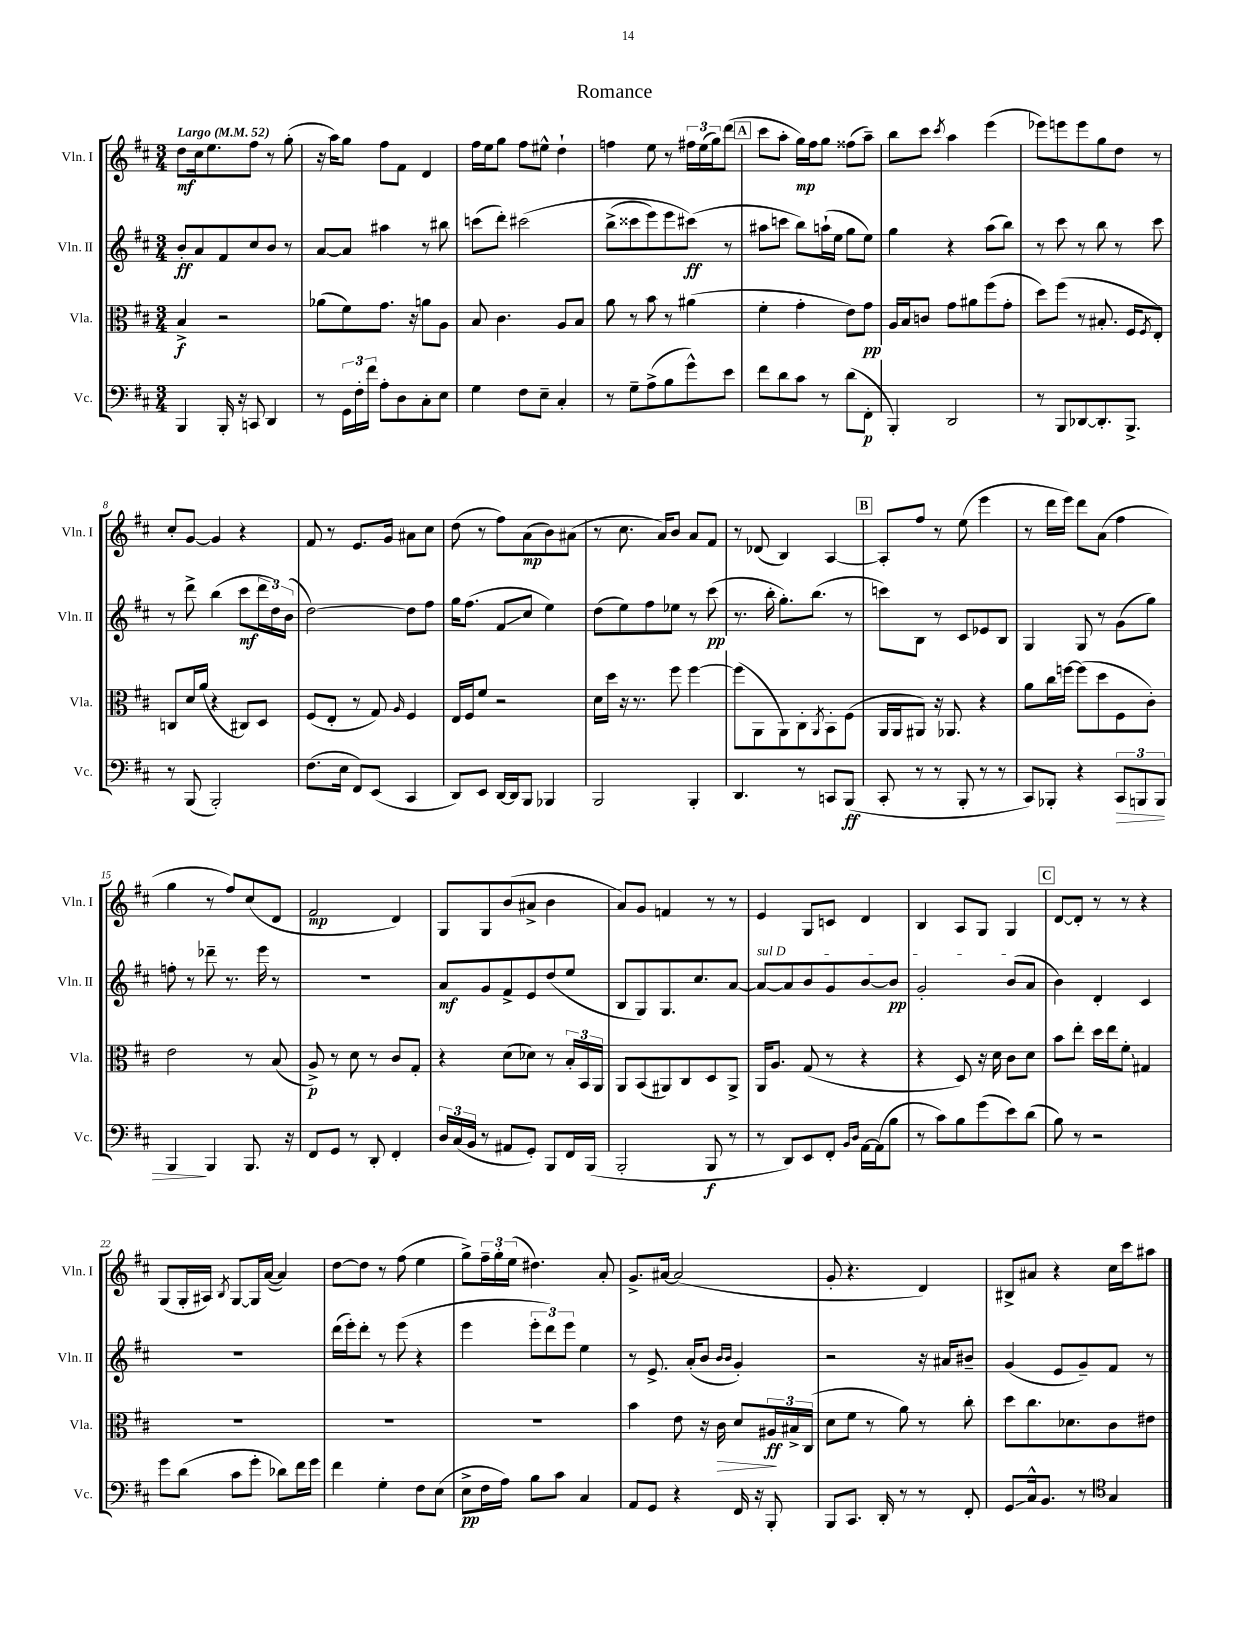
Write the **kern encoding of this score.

**kern	**kern	**kern	**kern
*staff4	*staff3	*staff2	*staff1
*clefF4	*clefC3	*clefG2	*clefG2
*k[f#c#]	*k[f#c#]	*k[f#c#]	*k[f#c#]
*M3/4	*M3/4	*M3/4	*M3/4
*MM52	*MM52	*MM52	*MM52
4BBB	4B^	8b'	8dd
.	.	8a	16cc#
.	.	.	8.ee
16BBB'	2r	8f#	.
16r	.	.	.
8CC	.	8cc#	8ff#
4DD	.	8b	8r
.	.	8r	(8gg'
=	=	=	=
8r	(8a-	[8a	16r
.	.	.	16aa)
24GG	8f#)	8a]	8gg
24F#'	.	.	.
24f#	.	.	.
8A'	8.g	4aa#	8ff#
8D	.	.	8f#
.	16r	.	.
8C#'	8a	8r	4d
8E	8A	8bb#	.
=	=	=	=
4G	8B	(8ccc	16ff#
.	.	.	16ee
.	4.c#	8ddd')	8gg
8F#	.	&(2ccc#	8ff#
8E~	.	.	8ee#^^
4C#'	8A	.	4dd`
.	8B	.	.
=	=	=	=
8r	8a	(8bb^	4ff
8G~	8r	8ccc##	.
(8A^	8b	8eee)	8ee
8B	8r	8eee	8r
8g^^)	(4a#	(8ccc#&)	24ff#
.	.	.	(24ee
.	.	.	24gg)
8e	.	8r	(8ddd
=	=	=	=
8f#	4f#'	8aa#	8ccc#
8d	.	8ccc	8aa'
8c#	4g'	8bb)	16gg)
.	.	.	16ff#
8r	.	(16aa`	8gg
.	.	16ee	.
(8d	8e)	8gg	(8ff##
8FF#'	8g	8ee)	8aa~)
=	=	=	=
4BBB')	16A	4gg	8bb
.	16B	.	.
.	8c	.	8ccc#
.	.	.	8qccc#
2DD	8g	4r	4aa
.	8a#	.	.
.	(8ff#	(8aa	(4eee
.	8g'	8bb)	.
=	=	=	=
8r	8dd)	8r	8eee-)
8BBB	(8ff#	8ccc#	8eee
[8DD-	8r	8r	8eee
8.DD-']	8.B#'	8bb	8gg
.	.	8r	8dd
8.BBB^	16F#	.	.
.	8qF#	.	.
.	8E')	8ccc#	8r
=	=	=	=
8r	8C	8r	8cc#'
(8BBB	16d	8ddd^	[8g
.	(16a	.	.
2BBB')	4r	(4bb	4g]
.	8C#)	8ccc#	4r
.	8D	24ddd	.
.	.	24dd)	.
.	.	(24b	.
=	=	=	=
(8.F#	(8F#	[2dd)	8f#
.	8E'	.	8r
16E	.	.	.
8FF#)	8r	.	8.e
(8EE	8G)	.	.
.	.	.	16g
.	16qqA	.	.
4CC#	4F#	8dd]	8a#
.	.	8ff#	8cc#
=	=	=	=
8DD)	16E	16gg	(8dd
.	16F#	(8.ff#	.
8EE	8f#	.	8r
[16DD	2r	8f#	8ff#)
16DD]	.	.	.
8BBB	.	8cc#	(8a
4BBB-	.	4ee)	8b)
.	.	.	(8a#
=	=	=	=
2BBB	16d	(8dd	8r
.	16dd	.	.
.	16r	8ee)	8.cc#
.	8.r	.	.
.	.	8ff#	.
.	.	.	16a)
.	8ff#	8ee-	8b
4BBB'	[4ff#	8r	8a
.	.	(8ccc#	8f#
=	=	=	=
4.DD	(8ff#]	8.r	8r
.	8AA	.	(8d-
.	.	16bb'	.
.	8AA)	8.gg')	4B)
8r	8C#'	.	.
.	.	(8.bb	.
.	8qAA	.	.
8CC	8BB'	.	[4A
(8BBB	(8F#	8r	.
=	=	=	=
8CC#'	16AA	8ccc)	8A']
.	16AA	.	.
8r	8AA#)	8B	8ff#
8r	16r	8r	8r
.	8.AA-	.	.
8BBB'	.	8c#	(8ee
8r	4r	8e-	4eee
8r	.	8B	.
=	=	=	=
8CC#)	8a	4G	8r
8BBB-'	16cc#	.	16ddd
.	[16ff	.	16eee)
4r	(8ff]	8G	8ddd
.	8dd	8r	(8a
12CC#	8F#	(8g	4ff#
12BBB	.	.	.
.	8c#')	8gg)	.
12BBB	.	.	.
=	=	=	=
4BBB	2e	8ff'	4gg
.	.	8r	.
4BBB	.	8ddd-~	8r
.	.	8.r	8ff#)
8.BBB	8r	.	(8cc#
.	.	16eee	.
.	(8B	8r	8d
16r	.	.	.
=	=	=	=
8FF#	8A^)	2.r	2f#
8GG	8r	.	.
8r	8d	.	.
8DD'	8r	.	.
4FF#'	8c#	.	4d)
.	8G'	.	.
=	=	=	=
24D	4r	8a	8G
(24C#	.	.	.
24BB	.	.	.
8r	.	8g	8G
8AA#	(8d	8f#^	(8b
8GG')	8d-)	8e	8a#^
8BBB	8r	(8dd	4b
16FF#	24B'	8ee	.
.	24BB	.	.
(16BBB	.	.	.
.	24AA	.	.
=	=	=	=
2BBB'	8AA	8B	8a)
.	(8BB	8G)	8g
.	8AA#)	8.G	4f
.	8C#	.	.
.	.	8.cc#	.
8BBB	8D	.	8r
8r	8AA#^	[8a	8r
=	=	=	=
8r	16AA	8a_	4e
.	8.A	.	.
8DD)	.	8a]	.
8EE	(8G	8b	8G
8FF#'	8r	8g	8c
16qqBB	.	.	.
16qqD	.	.	.
[16AA	4r	[8b	4d
(16AA]	.	.	.
8B	.	8b]	.
=	=	=	=
8r	4r	2g'	4B
8c#)	.	.	.
8B	8D)	.	8A
(8g	16r	.	8G
.	16d	.	.
8e)	8c#	(8b	4G
(8d	8d	8a	.
=	=	=	=
8B)	8b	4b)	[8d
8r	8ee'	.	8d']
2r	16dd	4d'	8r
.	16ee	.	.
.	8f#'	.	8r
.	4G#	4c#	4r
=	=	=	=
8g	2.r	2.r	(8G
(8d	.	.	16G'
.	.	.	16A#)
.	.	.	8qB
8c#	.	.	[8G
8g'	.	.	16G]
.	.	.	([16a
8d-)	.	.	4a])
16f#	.	.	.
16g	.	.	.
=	=	=	=
4f#	2.r	(16ddd	[8dd
.	.	16eee')	.
.	.	8ddd'	8dd]
4G'	.	8r	8r
.	.	(8eee	(8ff#
8F#	.	4r	4ee
(8E	.	.	.
=	=	=	=
8E^	2.r	4eee	8gg^)
16F#	.	.	24ff#~
.	.	.	24gg'
16A)	.	.	.
.	.	.	(24ee
8B	.	12eee'	4.dd#)
.	.	12ddd)	.
8c#	.	.	.
.	.	12eee	.
4C#	.	4ee	.
.	.	.	8a'
=	=	=	=
8AA	4b	8r	8.g^
8GG	.	8.e^	.
.	.	.	[16a#
4r	8e	.	(2a#]
.	.	(16a'	.
.	16r	8b	.
.	16c#	.	.
.	.	16qqb	.
.	.	16qqb	.
16FF#	8d	4g')	.
16r	.	.	.
8BBB'	24A#	.	.
.	24B#^	.	.
.	(24C#	.	.
=	=	=	=
8BBB	8d	2r	8g'
8.CC#	8f#	.	4.r
.	8r	.	.
16DD'	.	.	.
8r	8a)	.	.
8r	8r	16r	4d)
.	.	16a#	.
8FF#'	8cc#'	8b#~	.
=	=	=	=
8GG	8dd	(4g	8B#^
16C#^^	8.cc#	.	8a#
8.BB	.	.	.
.	.	8e	4r
.	8.d-	.	.
8r	.	8g~)	.
*clefC4	*	*	*
4G	8c#	8f#	16cc#
.	.	.	16ccc#
.	8e#	8r	8aa#
==	==	==	==
*-	*-	*-	*-
